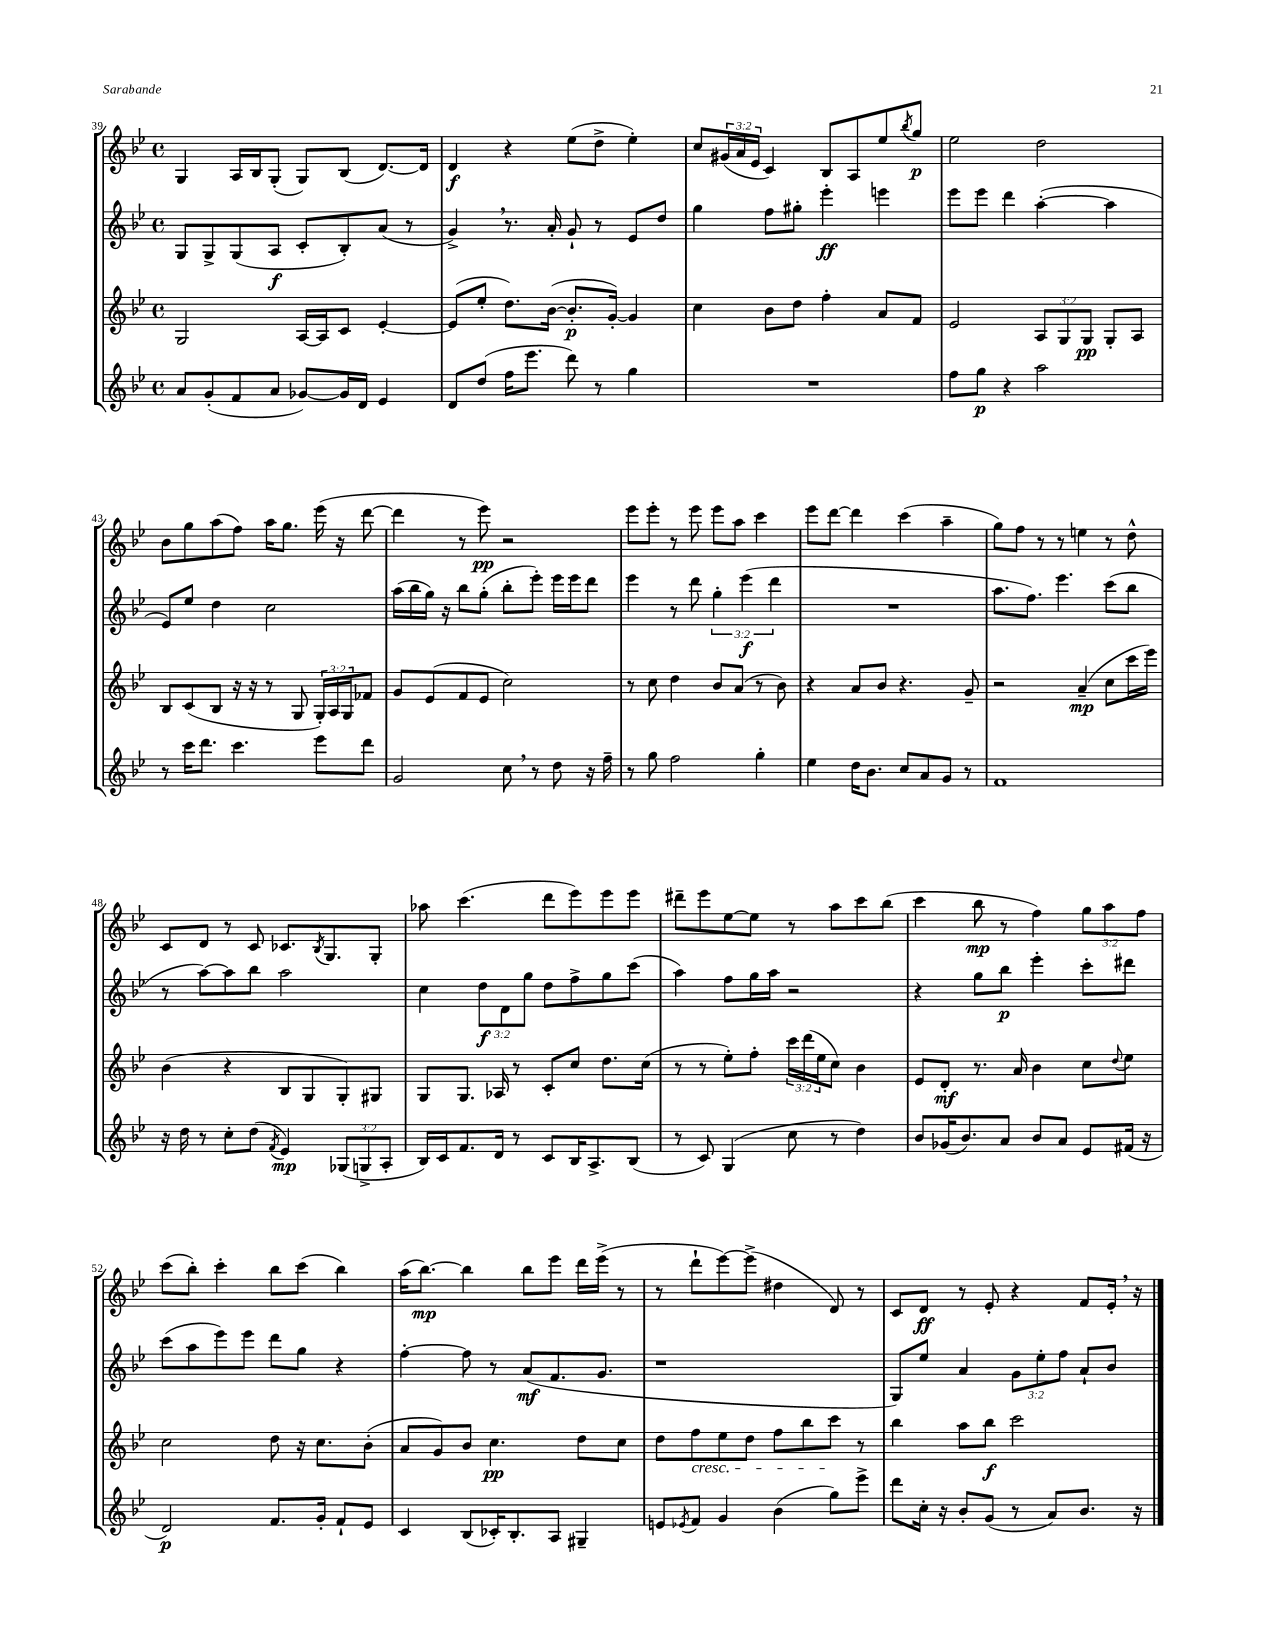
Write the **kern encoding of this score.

**kern	**kern	**kern	**kern
*staff4	*staff3	*staff2	*staff1
*clefG2	*clefG2	*clefG2	*clefG2
*k[b-e-]	*k[b-e-]	*k[b-e-]	*k[b-e-]
*M4/4	*M4/4	*M4/4	*M4/4
*met(c)	*met(c)	*met(c)	*met(c)
8a	2G	8G	4G
(8g'	.	8G^	.
8f	.	(8G	16A
.	.	.	16B-
8a	.	8A	(8G'
[8g-)	[16A	8c'	8G)
.	16A]	.	.
16g-]	8c	8B-')	(8B-
16d	.	.	.
4e-	[4e-'	(8a	[8.d)
.	.	8r	.
.	.	.	16d]
=	=	=	=
8d	(8e-]	4g^)	4d
(8dd	8ee-'	.	.
16ff	8.dd)	8.r	4r
8.eee-	.	.	.
.	([16b-	16a'	.
8ddd)	8.b-']	8g`	(8ee-
8r	.	8r	8dd^
.	[16g')	.	.
4gg	4g]	8e-	4ee-')
.	.	8dd	.
=	=	=	=
1r	4cc	4gg	8cc
.	.	.	(24g#
.	.	.	24a
.	.	.	24e-
.	8b-	8ff	4c)
.	8dd	8gg#'	.
.	4ff'	4eee-'	8B-
.	.	.	8A
.	8a	4eee	8ee-
.	.	.	8qbb-
.	8f	.	8gg
=	=	=	=
8ff	2e-	8eee-	2ee-
8gg	.	8eee-	.
4r	.	4ddd	.
2aa	12A	([4aa'	2dd
.	12G	.	.
.	12G	.	.
.	8G'	4aa]	.
.	8A	.	.
=	=	=	=
8r	8B-	8e-)	8b-
16ccc	(8c	8ee-	8gg
8.ddd	.	.	.
.	8B-	4dd	(8aa
4.ccc	16r	.	8ff)
.	16r	.	.
.	8r	2cc	16aa
.	.	.	8.gg
.	8G	.	.
8eee-	24G')	.	(16eee-
.	24A	.	.
.	.	.	16r
.	24G	.	.
8ddd	8f-	.	[8ddd
=	=	=	=
2g	8g	(16aa	4ddd]
.	.	16bb-	.
.	(8e-	16gg)	.
.	.	16r	.
.	8f	8bb-	8r
.	8e-	(8gg'	8eee-)
8cc	2cc)	8bb-'	2r
8r	.	8eee-')	.
8dd	.	16eee-	.
.	.	16eee-	.
16r	.	8ddd	.
16ff~	.	.	.
=	=	=	=
8r	8r	4eee-	8eee-
8gg	8cc	.	8eee-'
2ff	4dd	8r	8r
.	.	8ddd	8eee-
.	8b-	6gg'	8eee-
.	(8a	.	8aa
.	.	(6eee-	.
4gg'	8r	.	4ccc
.	.	6ddd	.
.	8b-)	.	.
=	=	=	=
4ee-	4r	1r	8eee-
.	.	.	[8ddd
16dd	8a	.	4ddd]
8.b-	.	.	.
.	8b-	.	.
8cc	4.r	.	(4ccc
8a	.	.	.
8g	.	.	4aa~
8r	8g~	.	.
=	=	=	=
1f	2r	8.aa	8gg)
.	.	.	8ff
.	.	8.ff)	.
.	.	.	8r
.	.	4.eee-	8r
.	(4a~	.	4ee
.	8cc	(8ccc	8r
.	16ccc	8bb-	8dd^^
.	16eee-)	.	.
=	=	=	=
16r	(4b-	8r	8c
16dd	.	.	.
8r	.	[8aa)	8d
8cc'	4r	8aa]	8r
(8dd	.	8bb-	8c
8qf	.	.	.
4e-)	8B-	2aa	8.c-
.	8G	.	.
.	.	.	8qB-
.	.	.	8.G
(12G-	8G')	.	.
12G^	.	.	.
.	8G#	.	8G'
12A'	.	.	.
=	=	=	=
16B-)	8G	4cc	8aa-
16c	.	.	.
8.f	8.G	.	(4.ccc
.	.	12dd	.
16d	16A-	.	.
.	.	12d	.
8r	8r	.	.
.	.	12gg	.
8c	8c'	8dd	8ddd
16B-	8cc	8ff^	8eee-)
8.A^	.	.	.
.	8.dd	8gg	8eee-
(8B-	.	(8ccc	8eee-
.	(16cc	.	.
=	=	=	=
8r	8r	4aa)	8ddd#~
8c)	8r	.	8eee-
(4G	8ee-')	8ff	[8ee-
.	8ff'	16gg	8ee-]
.	.	16aa	.
8cc	24ccc	2r	8r
.	(24ddd	.	.
.	24ee-	.	.
8r	8cc)	.	8aa
4dd)	4b-	.	8ccc
.	.	.	(8bb-
=	=	=	=
8b-	8e-	4r	4ccc
(16g-	8d'	.	.
8.b-)	.	.	.
.	8.r	8gg	8bb-
8a	.	8bb-	8r
.	16a	.	.
8b-	4b-	4eee-'	4ff)
8a	.	.	.
8e-	8cc	8ccc'	12gg
.	.	.	12aa
.	8qqdd	.	.
(16f#	8ee-	8ddd#	.
.	.	.	12ff
16r	.	.	.
=	=	=	=
2d)	2cc	(8ccc	(8ccc
.	.	8aa	8bb-')
.	.	8eee-)	4ccc'
.	.	8eee-	.
8.f	8dd	8ddd	8bb-
.	16r	8gg	(8ccc
16g'	8.cc	.	.
8f`	.	4r	4bb-)
8e-	(8b-'	.	.
=	=	=	=
4c	8a	[4ff'	(16aa
.	.	.	[8.bb-)
.	8g)	.	.
(8B-	8b-	8ff]	4bb-]
16c-')	4.cc	8r	.
8.B-'	.	.	.
.	.	(8a	8bb-
8A	.	8.f	8eee-
4G#~	8dd	.	16ddd
.	.	8.g	(16eee-^
.	8cc	.	8r
=	=	=	=
8e	8dd	1r	8r
8qe-	.	.	.
8f	8ff	.	8ddd`
4g	8ee-	.	[8eee-)
.	8dd	.	(8eee-^]
(4b-	8ff	.	4dd#
.	8bb-	.	.
8gg)	8ccc	.	8d)
8eee-^	8r	.	8r
=	=	=	=
8ddd	4bb-	8G)	8c
16cc'	.	8ee-	8d
16r	.	.	.
8b-'	8aa	4a	8r
(8g	8bb-	.	8e-'
8r	2ccc	12g	4r
.	.	12ee-'	.
8a)	.	.	.
.	.	12ff	.
8.b-	.	8a`	8f
.	.	8b-	16e-'
16r	.	.	16r
==	==	==	==
*-	*-	*-	*-
